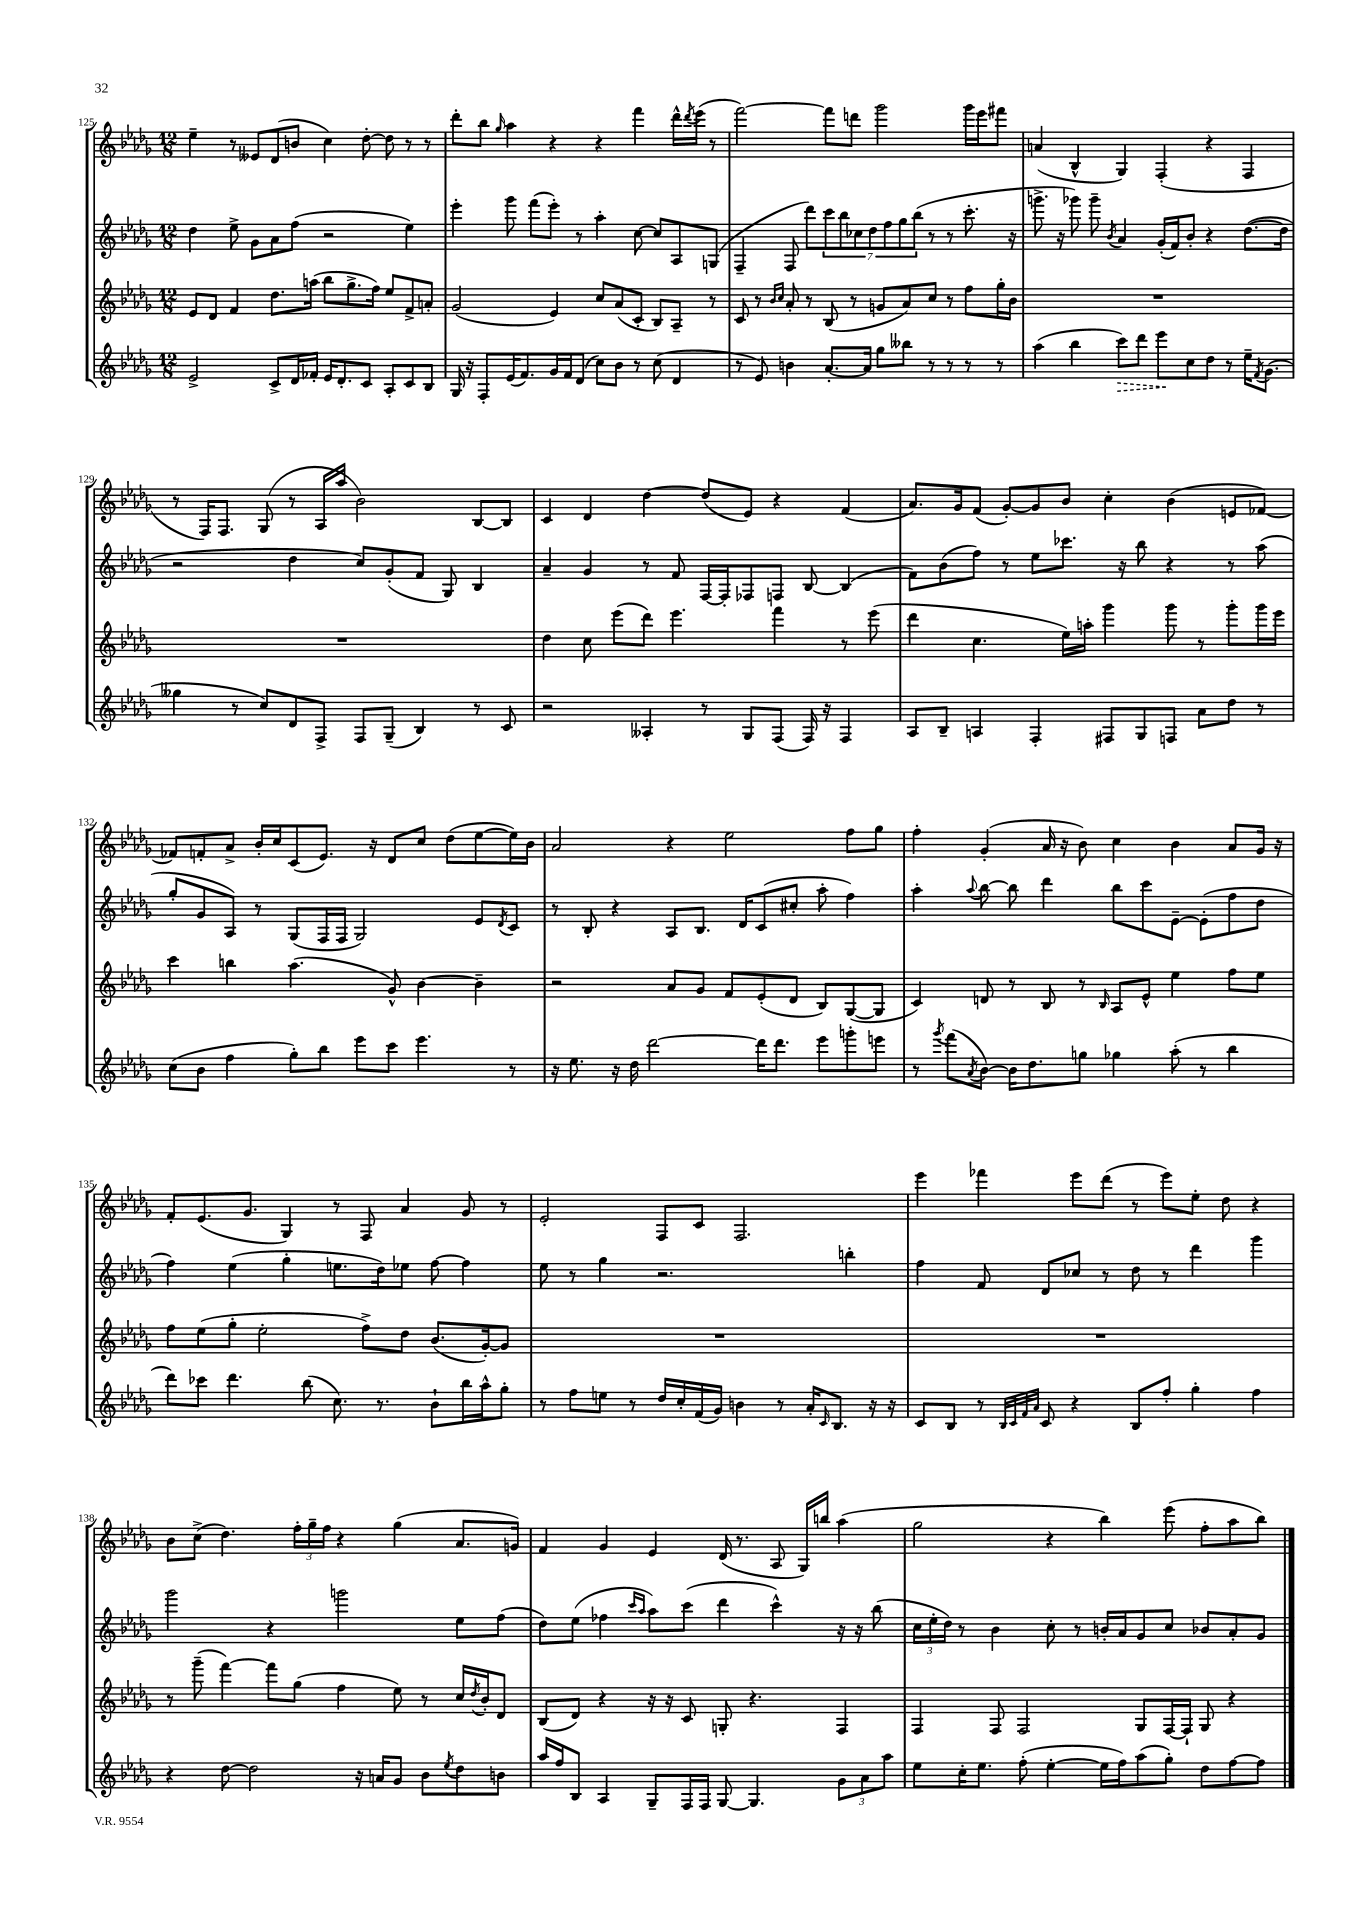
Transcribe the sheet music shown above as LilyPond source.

<<
\new StaffGroup <<
\new Staff = "s0" {
    \clef treble \key des \major \numericTimeSignature \time 12/8
    ees''4-- r8 eeses'8 des'8( b'8 c''4) des''8~-. des''8 r8 r8 |
    des'''8-. bes''8 \grace { ges''16 } aes''4 r4 r4 f'''4 des'''16-^ \acciaccatura { des'''8 } ees'''16( r8 |
    f'''2~) f'''8 d'''8 ges'''2 ges'''16 ees'''16 fis'''8 |
    a'4( bes4-^ ges4) f4-.( r4 f4 |
    r8 f16) f8. ges8( r8 aes16 aes''16 bes'2) bes8~ bes8 |
    c'4 des'4 des''4~ des''8( ees'8) r4 f'4( |
    aes'8.) ges'16 f'8( ges'8~-.) ges'8 bes'8 c''4-. bes'4( e'8 fes'8~) |
    fes'8 f'8-. aes'8-> bes'16-. c''16 c'8( ees'8.) r16 des'8 c''8 des''8( ees''8~ ees''16) bes'16 |
    aes'2 r4 ees''2 f''8 ges''8 |
    f''4-. ges'4-.( aes'16 r16 bes'8) c''4 bes'4 aes'8 ges'16 r16 |
    f'8-. ees'8.( ges'8. ges4) r8 f8 aes'4 ges'8 r8 |
    ees'2-. f8 c'8 f2. |
    ees'''4 fes'''4 ees'''8 des'''8( r8 ees'''8) ees''8-. des''8 r4 |
    bes'8 c''8->( des''4.) \tuplet 3/2 { f''16-. ges''16-- f''16 } r4 ges''4( aes'8. g'16) |
    f'4 ges'4 ees'4 des'16( r8. aes8 ges16) b''16 aes''4( |
    ges''2 r4 bes''4) ees'''8( f''8-. aes''8 bes''8) \bar "|." |
}
\new Staff = "s1" {
    \clef treble \key des \major \numericTimeSignature \time 12/8
    des''4 ees''8-> ges'8 aes'8 f''8( r2 ees''4) |
    ees'''4-. ges'''8 f'''8( ees'''8-.) r8 aes''4-. c''8~ c''8 aes8 g8( |
    f4-- f8 des'''8) \tuplet 7/4 { c'''8 bes''8 ces''8 des''8 f''8 ges''8 bes''8( } r8 r8 c'''8.-. r16 |
    g'''8.-> r16 ges'''8) ges'''8-- \acciaccatura { bes'8 } aes'4 ges'16-.( f'16) bes'8-. r4 des''8.~( des''16 |
    r2 des''4 c''8) ges'8-.( f'8 ges8) bes4 |
    aes'4-- ges'4 r8 f'8 f16~ f16-. fes8 f8 bes8~ bes4( |
    f'8) bes'8( f''8) r8 ees''8 ces'''8. r16 bes''8 r4 r8 aes''8( |
    ges''8-. ges'8 aes8) r8 ges8( f16 f16 ges2) ees'8 \acciaccatura { des'8 } c'8 |
    r8 bes8-. r4 aes8 bes8. des'16 c'8( cis''8-. aes''8-. f''4) |
    aes''4-. \appoggiatura { aes''8 } bes''8~ bes''8 des'''4 bes''8 c'''8 ees'8~-- ees'8-.( f''8 des''8 |
    f''4) ees''4( ges''4-. e''8. des''16) ees''8 f''8~ f''4 |
    ees''8 r8 ges''4 r2. b''4-. |
    f''4 f'8 des'8 ces''8 r8 des''8 r8 des'''4 ges'''4 |
    ges'''2 r4 g'''2 ees''8 f''8( |
    des''8) ees''8( fes''4 \grace { c'''16 aes''16 } aes''8) c'''8( des'''4 c'''4-^) r16 r16 bes''8( |
    \tuplet 3/2 { c''16 ees''16-. des''16) } r8 bes'4 c''8-. r8 b'16-. aes'16 ges'8 c''8 bes'8 aes'8-. ges'8 \bar "|." |
}
\new Staff = "s2" {
    \clef treble \key des \major \numericTimeSignature \time 12/8
    ees'8 des'8 f'4 des''8. a''16( bes''8 ges''8.-> f''16) ees''8 f'8-> a'8-. |
    ges'2( ees'4) c''8 aes'8( c'8-. bes8) aes8-- r8 |
    c'8 r8 \grace { bes'16 c''16 } aes'8-. r8 bes8( r8 g'8 aes'8) c''8 r8 f''8 ges''16-. bes'16 |
    R1. |
    R1. |
    des''4 c''8 ees'''8( des'''8) ees'''4. f'''4 r8 ees'''8( |
    des'''4 c''4. ees''16) a''16-. ges'''4 ges'''8 r8 ges'''8-. ges'''16 ees'''16 |
    c'''4 b''4 aes''4.( ges'8-^) bes'4~ bes'4-- |
    r2 aes'8 ges'8 f'8 ees'8-.( des'8 bes8) ges8~( ges8 |
    c'4) d'8 r8 bes8 r8 \grace { bes16 } aes8 ees'8-^ ees''4 f''8 ees''8 |
    f''8 ees''8( ges''8-. ees''2-. f''8->) des''8 bes'8.( ges'16~-.) ges'8 |
    R1. |
    R1. |
    r8 ges'''8--( f'''4~) f'''8 ges''8( f''4 ees''8) r8 c''16 \acciaccatura { des''8 } bes'16-. des'8 |
    bes8( des'8) r4 r16 r16 c'8 g8-. r4. f4 |
    f4 f8 f2 ges8 f16~ f16-! ges8 r4 \bar "|." |
}
\new Staff = "s3" {
    \clef treble \key des \major \numericTimeSignature \time 12/8
    ees'2-> c'8-> des'16 fes'16-. ees'16 des'8.-. c'8 aes8-. c'8 bes8 |
    ges16 r16 f8-. ees'16( f'8.) ges'16 f'16 des'8( c''8) bes'8 r8 c''8( des'4 |
    r8 ees'8) b'4 aes'8.~-. aes'16 ges''8 beses''8 r8 r8 r8 r8 |
    aes''4( bes''4 \once \override Hairpin.style = #'dashed-line c'''8\>) des'''8 ees'''8\! c''8 des''8 r8 ees''16-- \acciaccatura { f'8 } ges'8.( |
    geses''4 r8 c''8) des'8 f8-> f8 ges8--( bes4) r8 c'8 |
    r2 aeses4-. r8 ges8 f8( f16) r16 f4 |
    aes8 bes8-- a4 f4-. fis8 ges8 f8 aes'8 des''8 r8 |
    c''8( bes'8 f''4 ges''8-.) bes''8 ees'''8 c'''8 ees'''4. r8 |
    r16 ees''8. r16 des''16 des'''2~ des'''16 des'''8. ees'''8 g'''8-. e'''8 |
    r8 \acciaccatura { ges'''8 } f'''8( \acciaccatura { aes'8 } bes'8~) bes'16 des''8. g''8 ges''4 aes''8-.( r8 bes''4 |
    des'''8) ces'''8 des'''4. bes''8( c''8.) r8. bes'8-! bes''16 aes''16-^ ges''8-. |
    r8 f''8 e''8 r8 des''16 c''16-. f'16( ges'16) b'4 r8 aes'16-. \grace { c'16 } bes8. r16 r16 |
    c'8 bes8 r8 \grace { bes32 c'32 f'32 aes'32 } c'8 r4 bes8 f''8-. ges''4-. f''4 |
    r4 des''8~ des''2 r16 a'16 ges'8 bes'8 \acciaccatura { ees''8 } des''8 b'8 |
    aes''16 f''16 bes8 aes4 ges8-- f16 f16 ges8~ ges4. \tuplet 3/2 { ges'8 aes'8 aes''8 } |
    ees''8 c''16-. ees''8. f''8-.( ees''4~-. ees''16 f''16) aes''8( ges''8-.) des''8 f''8~ f''8 \bar "|." |
}
>>
>>
\layout { \context { \Score currentBarNumber = #125 } }
